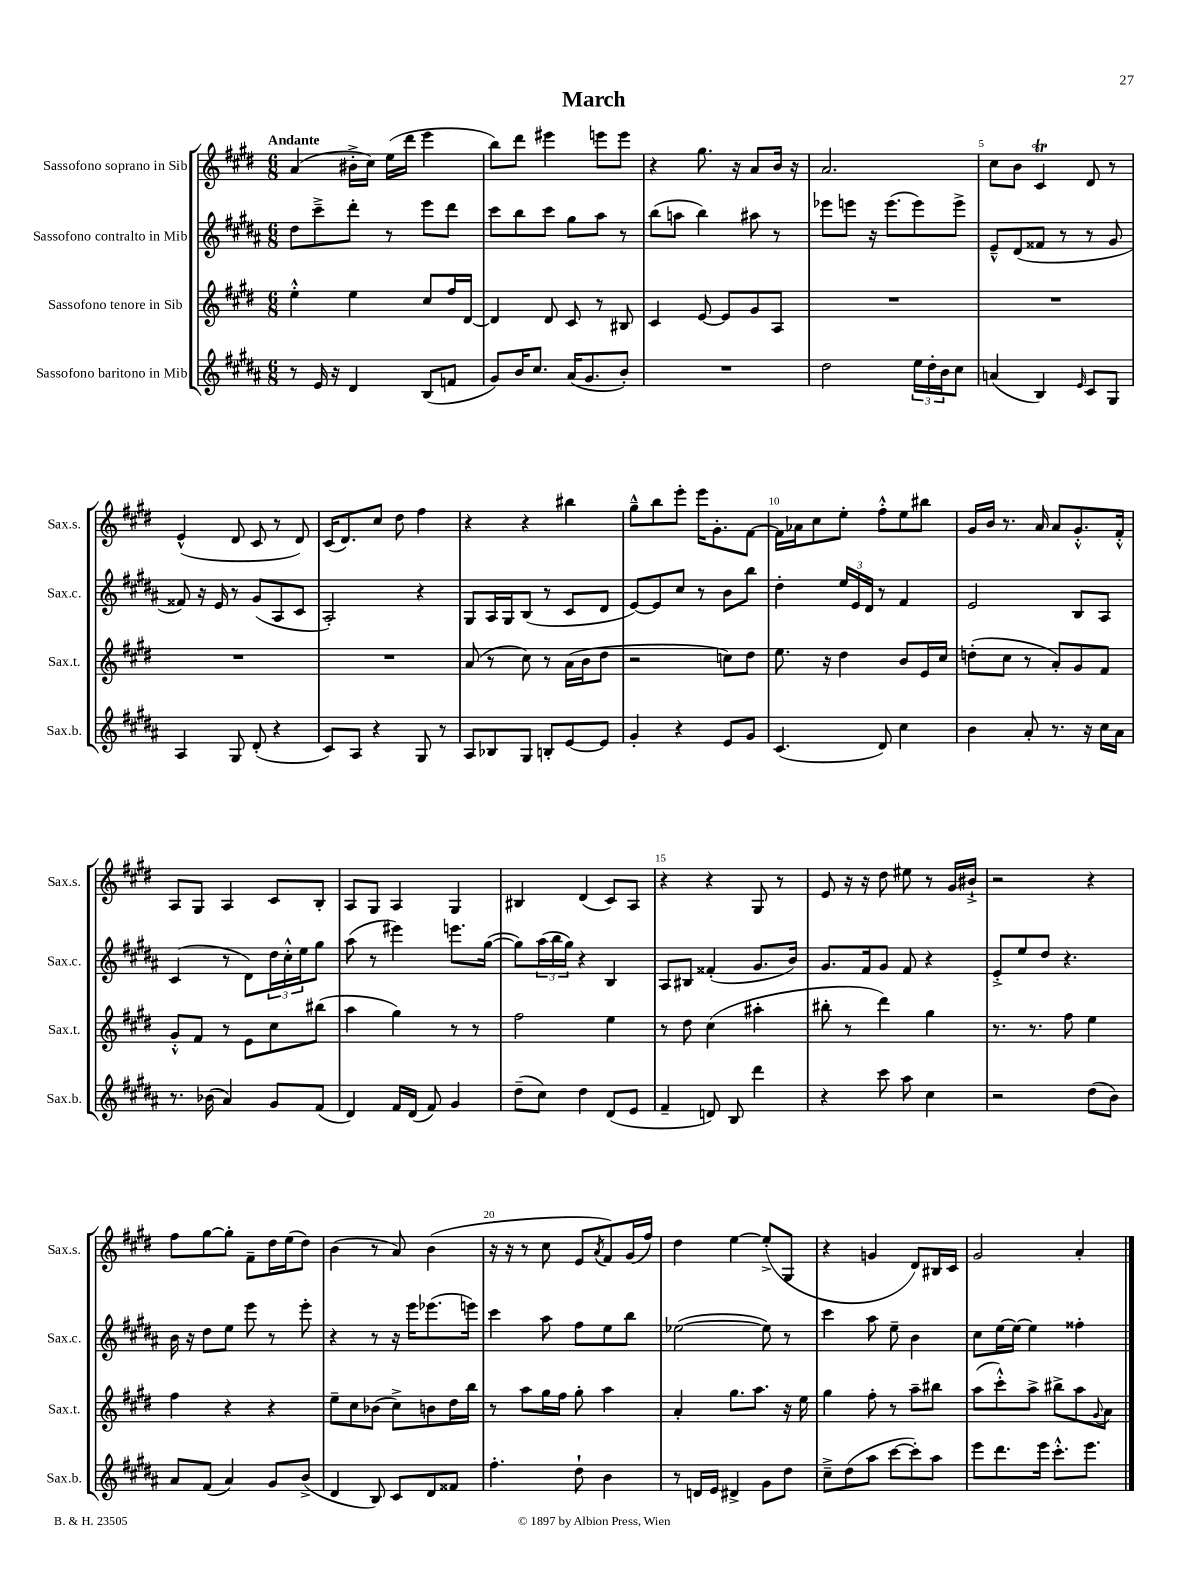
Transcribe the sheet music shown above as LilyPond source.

\header { title = "March" }
<<
\new StaffGroup <<
\new Staff = "s0" \with { instrumentName = "Sassofono soprano in Sib" shortInstrumentName = "Sax.s." } {
    \clef treble \key e \major \numericTimeSignature \time 6/8 \tempo "Andante"
    a'4( bis'16-.-> cis''16) e''16( dis'''16 e'''4 |
    b''8) dis'''8 eis'''4 e'''8 e'''8 |
    r4 gis''8. r16 a'8 b'16 r16 |
    a'2. |
    cis''8 b'8 cis'4\trill dis'8 r8 |
    e'4-^( dis'8 cis'8 r8 dis'8) |
    cis'16( dis'8.) cis''8 dis''8 fis''4 |
    r4 r4 bis''4 |
    gis''8---^ b''8 e'''8-. e'''16 gis'8.-. fis'8~ |
    fis'16 aes'16 cis''8 e''8-. fis''8-.-^ e''8 bis''8 |
    gis'16 b'16 r8. a'16 a'8 gis'8.-.-^ fis'16-.-^ |
    a8 gis8 a4 cis'8 b8-. |
    a8 gis8 a4 gis4 |
    bis4 dis'4( cis'8) a8 |
    r4 r4 gis8 r8 |
    e'8 r16 r16 dis''8 eis''8 r8 gis'16 bis'16-!-> |
    r2 r4 |
    fis''8 gis''8~ gis''8-. fis'8-- dis''16 e''16( dis''8) |
    b'4( r8 a'8) b'4( |
    r16 r16 r8 cis''8 e'8 \acciaccatura { a'8 } fis'8) gis'16( fis''16) |
    dis''4 e''4~ e''8-.->( gis8 |
    r4 g'4 dis'8) bis16 cis'16 |
    gis'2 a'4-. \bar "|." |
}
\new Staff = "s1" \with { instrumentName = "Sassofono contralto in Mib" shortInstrumentName = "Sax.c." } {
    \clef treble \key b \major \numericTimeSignature \time 6/8
    dis''8 cis'''8---> dis'''8-. r8 e'''8 dis'''8 |
    cis'''8 b''8 cis'''8 gis''8 ais''8 r8 |
    b''8( a''8 b''4) ais''8 r8 |
    ees'''8 e'''8 r16 e'''8.( e'''8) e'''8-> |
    e'8---^ dis'8( fisis'8 r8 r8 gis'8 |
    fisis'8) r16 e'16 r8 gis'8( ais8 cis'8 |
    ais2-.) r4 |
    gis8 ais16 gis16 b8( r8 cis'8 dis'8 |
    e'8~) e'8 cis''8 r8 b'8 b''8 |
    dis''4-. \tuplet 3/2 { e''16 e'16 dis'16 } r8 fis'4 |
    e'2 b8 ais8 |
    cis'4( r8 dis'8) \tuplet 3/2 { dis''16 cis''16-.-^ e''16 } gis''8 |
    ais''8( r8 eis'''4) e'''8. gis''16~( |
    gis''8) \tuplet 3/2 { ais''16( b''16 gis''16) } r4 b4 |
    ais8 bis8 fisis'4-.( gis'8. b'16) |
    gis'8. fis'16 gis'8 fis'8 r4 |
    e'8-.-> e''8 dis''8 r4. |
    b'16 r16 dis''8 e''8 e'''8 r8 e'''8-. |
    r4 r8 r16 e'''16 ees'''8.( e'''16) |
    cis'''4 ais''8 fis''8 e''8 b''8 |
    ees''2~( ees''8) r8 |
    cis'''4 ais''8 e''8-- b'4 |
    cis''8 e''16~ e''16~ e''4 fisis''4-. \bar "|." |
}
\new Staff = "s2" \with { instrumentName = "Sassofono tenore in Sib" shortInstrumentName = "Sax.t." } {
    \clef treble \key e \major \numericTimeSignature \time 6/8
    e''4-.-^ e''4 cis''8 fis''16 dis'16~ |
    dis'4 dis'8 cis'8 r8 bis8 |
    cis'4 e'8~ e'8 gis'8 a8 |
    R2. |
    R2. |
    R2. |
    R2. |
    a'8( r8 cis''8) r8 a'16( b'16 dis''8 |
    r2 c''8) dis''8 |
    e''8. r16 dis''4 b'8 e'16 cis''16 |
    d''8-.( cis''8 r8 a'8-.) gis'8 fis'8 |
    gis'8-.-^ fis'8 r8 e'8 cis''8 bis''8( |
    a''4 gis''4) r8 r8 |
    fis''2 e''4 |
    r8 dis''8 cis''4( ais''4-. |
    bis''8-. r8 dis'''4) gis''4 |
    r8. r8. fis''8 e''4 |
    fis''4 r4 r4 |
    e''8-- cis''8 bes'8( cis''8->) b'8 dis''16 b''16 |
    r8 a''8 gis''16 fis''16 gis''8-. a''4 |
    a'4-. gis''8. a''8. r16 e''16 |
    gis''4 fis''8-. r8 a''8-- bis''8 |
    a''8( cis'''8-.-^) a''8-> bis''8-> a''8 \appoggiatura { gis'8 } a'8 \bar "|." |
}
\new Staff = "s3" \with { instrumentName = "Sassofono baritono in Mib" shortInstrumentName = "Sax.b." } {
    \clef treble \key b \major \numericTimeSignature \time 6/8
    r8 e'16 r16 dis'4 b8( f'8 |
    gis'8) b'16 cis''8. ais'16( gis'8. b'8-.) |
    R2. |
    dis''2 \tuplet 3/2 { e''16 dis''16-. b'16 } cis''8 |
    a'4( b4) \grace { e'16 } cis'8 gis8 |
    ais4 gis8 dis'8-.( r4 |
    cis'8) ais8 r4 gis8 r8 |
    ais8 bes8 gis8 b8-. e'8~ e'8 |
    gis'4-. r4 e'8 gis'8 |
    cis'4.( dis'8) cis''4 |
    b'4 ais'8-. r8. r16 cis''16 ais'16 |
    r8. bes'16( ais'4) gis'8 fis'8( |
    dis'4) fis'16 dis'16( fis'8) gis'4 |
    dis''8--( cis''8) dis''4 dis'8( e'8 |
    fis'4-- d'8) b8 dis'''4 |
    r4 cis'''8 ais''8 cis''4 |
    r2 dis''8( b'8) |
    ais'8 fis'8( ais'4) gis'8 b'8->( |
    dis'4 b8) cis'8 dis'8 fisis'8 |
    fis''4.-. dis''8-! b'4 |
    r8 d'16 e'16 dis'4-> gis'8 dis''8 |
    cis''8---> dis''8( ais''8 cis'''8~ cis'''8-.) ais''8 |
    e'''8 dis'''8. e'''16 cis'''8.-.-^ e'''8. \bar "|." |
}
>>
>>
\layout { \context { \Score \override BarNumber.break-visibility = ##(#f #t #t) barNumberVisibility = #(every-nth-bar-number-visible 5) } }
